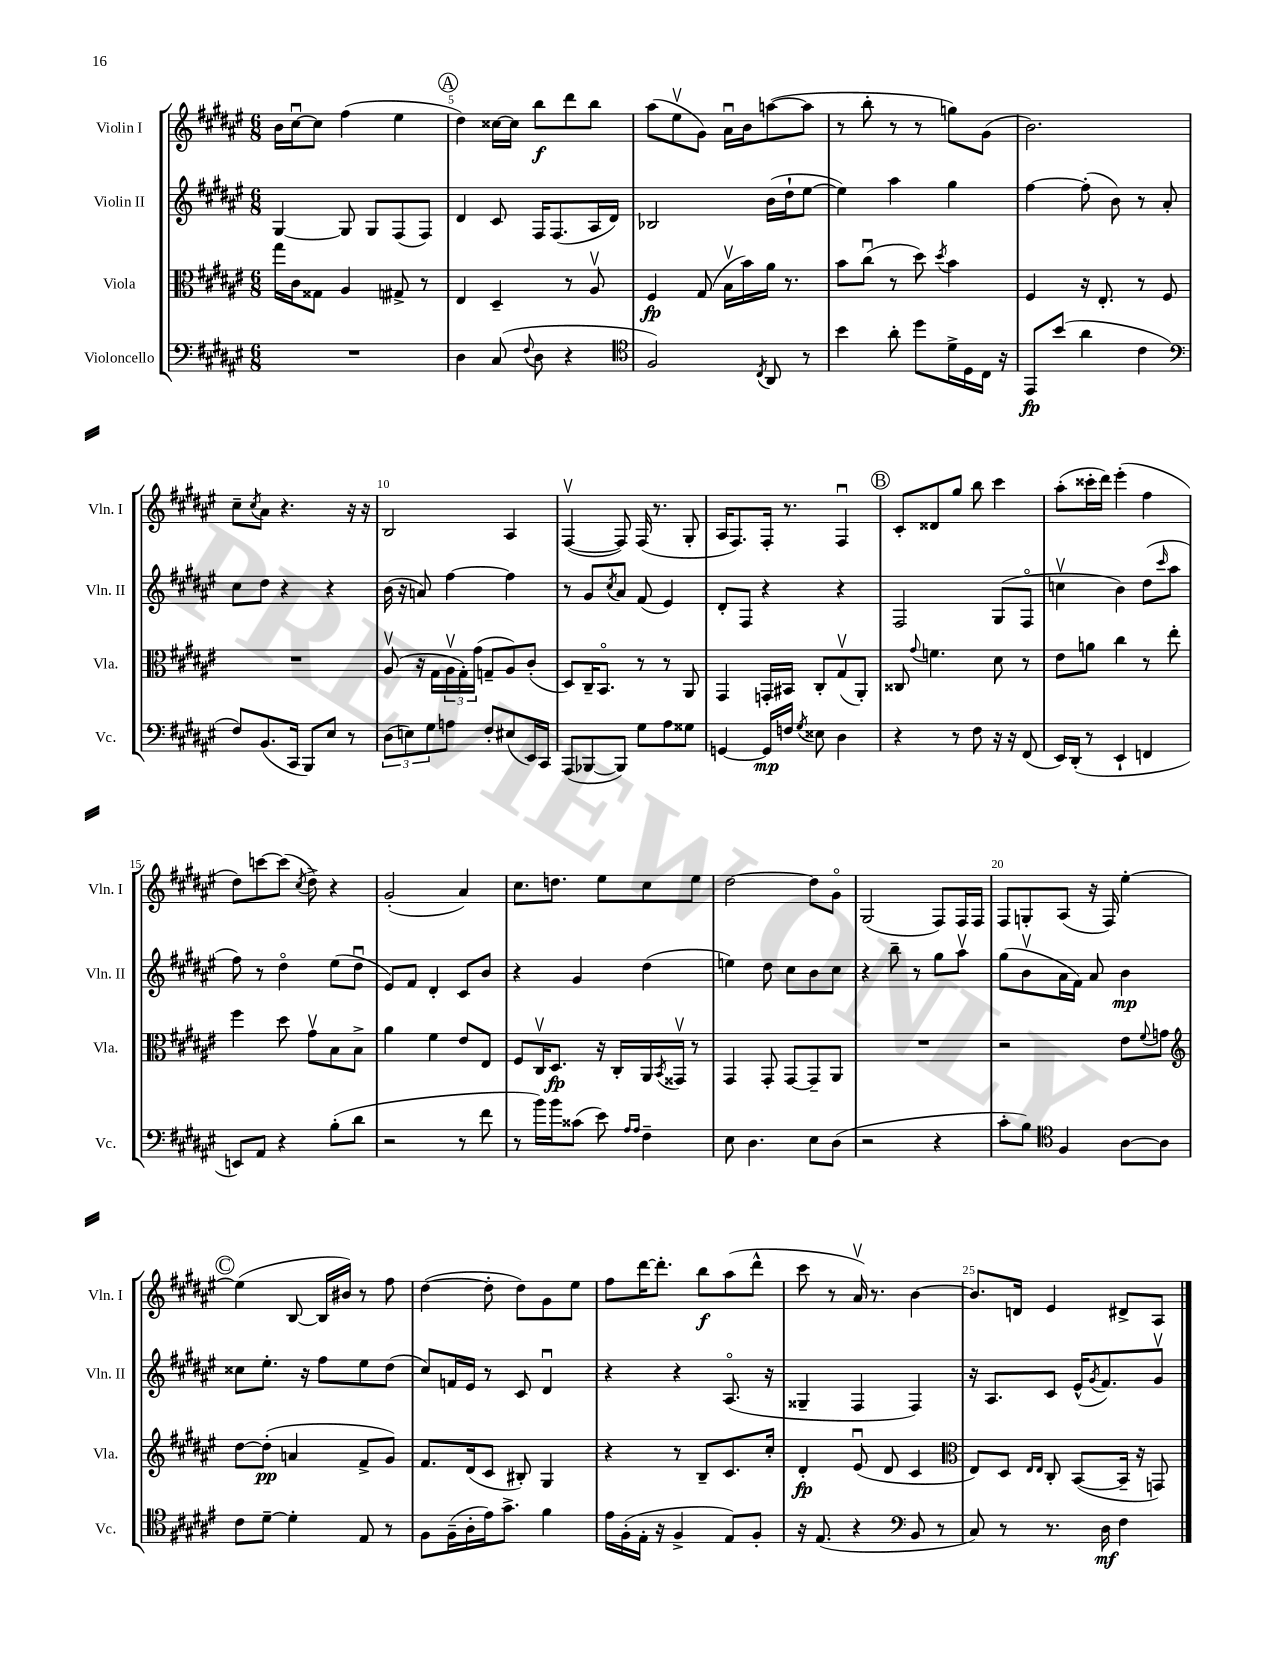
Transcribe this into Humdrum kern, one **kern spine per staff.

**kern	**dynam	**kern	**dynam	**kern	**dynam	**kern	**dynam
*part4	*part4	*part3	*part3	*part2	*part2	*part1	*part1
*staff4	*staff4	*staff3	*staff3	*staff2	*staff2	*staff1	*staff1
*I"Violoncello	*	*I"Viola	*	*I"Violin II	*	*I"Violin I	*
*I'Vc.	*	*I'Vla.	*	*I'Vln. II	*	*I'Vln. I	*
*clefF4	*	*clefC3	*	*clefG2	*	*clefG2	*
*k[f#c#g#d#a#e#]	*	*k[f#c#g#d#a#e#]	*	*k[f#c#g#d#a#e#]	*	*k[f#c#g#d#a#e#]	*
*M6/8	*	*M6/8	*	*M6/8	*	*M6/8	*
=4	=4	=4	=4	=4	=4	=4	=4
2.r	.	16gg#\LL	.	[4G#/	.	16b\LL	.
.	.	16c#\J	.	.	.	[16cc#u\J	.
.	.	8G##X\J	.	.	.	8cc#\J]	.
.	.	4A#/	.	8G#/]	.	(4ff#\	.
.	.	.	.	8G#/L	.	.	.
.	.	8G#X^/	.	(8F#/	.	4ee#\	.
.	.	8r	.	8F#/J)	.	.	.
!!LO:REH:place=s1:t=A
=5	=5	=5	=5	=5	=5	=5	=5
4D#\	.	4E#/	.	4d#/	.	4dd#\)	.
(8C#/	.	4D#~/	.	8c#/	.	[16cc##X\LL	.
.	.	.	.	.	.	16cc##\JJ]	.
8qqF#/	.	.	.	.	.	.	.
8D#\	.	.	.	16F#/KL	.	8bb\L	f
.	.	.	.	(8.F#/	.	.	.
4r	.	8r	.	.	.	8ddd#\	.
.	.	8A#v/	.	16A#/L	.	8bb\J	.
.	.	.	.	16d#/JJ)	.	.	.
=6	=6	=6	=6	=6	=6	=6	=6
*clefC4	*	*	*	*	*	*	*
2F#/)	.	4F#/	fp	2B-X/	.	(8aa#\L	.
.	.	.	.	.	.	8ee#v\	.
.	.	(8G#/	.	.	.	8g#\J)	.
.	.	16Bv\LL	.	.	.	16a#u\LL	.
.	.	16b\)	.	.	.	16b\J	.
8qC#/	.	.	.	.	.	.	.
8AA#/	.	16a#\JJ	.	(16b\LL	.	([8aan\	.
.	.	8.r	.	16dd#`\J	.	.	.
8r	.	.	.	[8ee#\J	.	8aa\J]	.
=7	=7	=7	=7	=7	=7	=7	=7
4b\	.	8b\L	.	4ee#\])	.	8r	.
.	.	(8cc#u\J	.	.	.	8bb'\	.
8a#'\	.	8r	.	4aa#\	.	8r	.
8dd#\L	.	8dd#\)	.	.	.	8r	.
.	.	8qdd#/	.	.	.	.	.
16d#^\L	.	4b\	.	4gg#\	.	8ggn\L)	.
16D#\	.	.	.	.	.	.	.
16C#\JJ	.	.	.	.	.	(8g#\J	.
16r	.	.	.	.	.	.	.
=8	=8	=8	=8	=8	=8	=8	=8
8EE#/L	fp	4F#/	.	[4ff#\	.	2.b\)	.
(8b/J	.	.	.	.	.	.	.
4a#\	.	16r	.	(8ff#'\]	.	.	.
.	.	8.E#'/	.	.	.	.	.
.	.	.	.	8b\)	.	.	.
4c#\	.	8r	.	8r	.	.	.
.	.	8F#/	.	8a#'/	.	.	.
!!LO:LB:g=z
=9	=9	=9	=9	=9	=9	=9	=9
*clefF4	*	*	*	*	*	*	*
8F#/L)	.	2.r	.	8cc#\L	.	8cc#~\L	.
.	.	.	.	.	.	8qcc#/	.
(8.BB/	.	.	.	8dd#\J	.	8a#\J	.
.	.	.	.	4r	.	4.r	.
16CC#/Jk	.	.	.	.	.	.	.
8BBB/L)	.	.	.	.	.	.	.
8E#/J	.	.	.	4r	.	.	.
8r	.	.	.	.	.	16r	.
.	.	.	.	.	.	16r	.
=10	=10	=10	=10	=10	=10	=10	=10
(12D#\L	.	(8A#v/	.	(16b\	.	2B/	.
.	.	.	.	16r	.	.	.
12En\)	.	.	.	.	.	.	.
.	.	16r	.	8an/)	.	.	.
12G#\	.	.	.	.	.	.	.
.	.	16G#\LL	.	.	.	.	.
8An\J	.	24A#v\	.	[4ff#\	.	.	.
.	.	24G#'\)	.	.	.	.	.
.	.	(24g#\JJ	.	.	.	.	.
8F#'/L	.	8Gn~/L	.	.	.	.	.
(8E#X/	.	8A#/)	.	4ff#\]	.	4A#/	.
16EE#/L)	.	(8c#'/J	.	.	.	.	.
16CC#/JJ	.	.	.	.	.	.	.
=11	=11	=11	=11	=11	=11	=11	=11
(8AAA#/L	.	8D#/L)	.	8r	.	([4F#v/	.
[8BBB-X/	.	16C#~/K	.	8g#/L	.	.	.
.	.	8.BB/J	.	.	.	.	.
.	.	.	.	8qcc#/	.	.	.
8BBB-/J])	.	.	.	8a#/J	.	8F#/])	.
8G#\L	.	8r	.	(8f#/	.	(16F#/	.
.	.	.	.	.	.	8.r	.
8A#\	.	8r	.	4e#/)	.	.	.
8G##X\J	.	8AA#/	.	.	.	8G#'/	.
=12	=12	=12	=12	=12	=12	=12	=12
[4GGn/	.	4GG#/	.	8d#'/L	.	16A#/KL	.
.	.	.	.	.	.	8.F#/)	.
.	.	.	.	8F#/J	.	.	.
16GG/LL]	mp	16GGn'/LL	.	4r	.	16F#'/Jk	.
16Fn/JJ	.	16BB#X/JJ	.	.	.	8.r	.
8qG#/	.	.	.	.	.	.	.
8E##X\	.	8C#'/L	.	.	.	.	.
4D#\	.	(8G#v/	.	4r	.	4F#u/	.
.	.	8AA#'/J)	.	.	.	.	.
!!LO:REH:place=s1:t=B
=13	=13	=13	=13	=13	=13	=13	=13
4r	.	8C##X/	.	2F#/	.	8c#'/L	.
.	.	8qqg#/	.	.	.	.	.
.	.	4.fn\	.	.	.	8d##X/	.
8r	.	.	.	.	.	8gg#/J	.
8F#\	.	.	.	.	.	8bb\	.
16r	.	8d#\	.	(8G#/L	.	4ccc#\	.
16r	.	.	.	.	.	.	.
(8FF#/	.	8r	.	8F#/J	.	.	.
=14	=14	=14	=14	=14	=14	=14	=14
16EE#/LL)	.	8e#\L	.	4ccnv\	.	(8aa#'\L	.
(16DD#'/JJ	.	.	.	.	.	.	.
8r	.	8an\J	.	.	.	16ccc##X'\L	.
.	.	.	.	.	.	16ddd#\JJ)	.
4EE#`/	.	4cc#\	.	4b\)	.	(4eee#'\	.
4FFn/	.	8r	.	(8dd#\L	.	4ff#\	.
.	.	.	.	16qqccc#/	.	.	.
.	.	8ee#'\	.	8aa#\J	.	.	.
!!LO:LB:g=z
=15	=15	=15	=15	=15	=15	=15	=15
8EEn/L)	.	4ff#\	.	8ff#\)	.	8dd#\L)	.
8AA#/J	.	.	.	8r	.	[8cccn\	.
4r	.	8dd#\	.	4dd#\	.	(8ccc\J]	.
.	.	.	.	.	.	8qcc#/	.
.	.	8g#v\L	.	.	.	8dd#^\)	.
(8B'\L	.	8B\	.	(8ee#\L	.	4r	.
8d#\J	.	8B^\J	.	8dd#u\J	.	.	.
=16	=16	=16	=16	=16	=16	=16	=16
2r	.	4a#\	.	8e#/L)	.	(2g#'/	.
.	.	.	.	8f#/J	.	.	.
.	.	4f#\	.	4d#'/	.	.	.
8r	.	8e#/L	.	8c#/L	.	4a#/)	.
8f#\	.	8E#/J	.	8b/J	.	.	.
=17	=17	=17	=17	=17	=17	=17	=17
8r	.	8F#/L	.	4r	.	8.cc#\L	.
16b\LL)	.	16C#v/K	.	.	.	.	.
16b\J	.	8.D#/J	fp	.	.	8.ddn\J	.
(8c##X\J	.	.	.	4g#/	.	.	.
8e#\)	.	16r	.	.	.	8ee#\L	.
.	.	16C#'/LL	.	.	.	.	.
16qqA#/LL	.	.	.	.	.	.	.
16qqA#/JJ	.	.	.	.	.	.	.
4F#~\	.	16AA#/	.	(4dd#\	.	8cc#\	.
.	.	8qBB/	.	.	.	.	.
.	.	16GG##Xv/JJ	.	.	.	.	.
.	.	8r	.	.	.	8ee#\J	.
=18	=18	=18	=18	=18	=18	=18	=18
8E#\	.	4GG#/	.	4een\)	.	[2dd#\	.
4.D#\	.	.	.	.	.	.	.
.	.	8GG#'/	.	8dd#\	.	.	.
.	.	[8GG#/L	.	8cc#\L	.	.	.
8E#\L	.	8GG#~/]	.	8b\	.	8dd#\L]	.
(8D#\J	.	8AA#/J	.	8cc#\J	.	8g#\J	.
=19	=19	=19	=19	=19	=19	=19	=19
2r	.	2.r	.	4r	.	(2G#/	.
.	.	.	.	8bb~\	.	.	.
.	.	.	.	8r	.	.	.
4r	.	.	.	8gg#\L	.	8F#/L)	.
.	.	.	.	8aa#v\J	.	16F#/L	.
.	.	.	.	.	.	16F#/JJ	.
=20	=20	=20	=20	=20	=20	=20	=20
8c#'\L	.	2r	.	(8gg#\L	.	8F#/L	.
8B\J)	.	.	.	8bv\	.	8Gn'/	.
*clefC4	*	*	*	*	*	*	*
4F#/	.	.	.	16a#\L	.	(8A#/J	.
.	.	.	.	16f#\JJ)	.	.	.
.	.	.	.	8a#/	.	16r	.
.	.	.	.	.	.	16F#/)	.
[8A#\L	.	8e#\L	.	4b\	mp	[4ee#'\	.
.	.	8qqf#/	.	.	.	.	.
8A#\J]	.	8gn\J	.	.	.	.	.
!!LO:LB:g=z
!!LO:REH:place=s1:t=C
=21	=21	=21	=21	=21	=21	=21	=21
*	*	*clefG2	*	*	*	*	*
8c#\L	.	[8dd#\L	.	8cc##X\L	.	(4ee#\]	.
[8d#~\J	.	(8dd#'\J]	pp	8.ee#'\J	.	.	.
4d#'\]	.	4an/	.	.	.	[8B/	.
.	.	.	.	16r	.	.	.
.	.	.	.	8ff#\L	.	16B/LL]	.
.	.	.	.	.	.	16b#X/JJ)	.
8E#/	.	8f#^/L	.	8ee#\	.	8r	.
8r	.	8g#/J)	.	(8dd#\J	.	8ff#\	.
=22	=22	=22	=22	=22	=22	=22	=22
8F#\L	.	8.f#/L	.	8cc#/L)	.	([4dd#\	.
(16F#~\L	.	.	.	16fn/L	.	.	.
16A#'\	.	(16d#/k	.	16e#/JJ	.	.	.
16e#\J)	.	8c#/J	.	8r	.	8dd#'\]	.
8.g#^\J	.	.	.	.	.	.	.
.	.	8B#X'/)	.	8c#/	.	8dd#\L)	.
4f#\	.	4G#/	.	4d#u/	.	8g#\	.
.	.	.	.	.	.	8ee#\J	.
=23	=23	=23	=23	=23	=23	=23	=23
16e#\LL	.	4r	.	4r	.	8ff#\L	.
(16F#'\	.	.	.	.	.	.	.
16E#'\JJ	.	.	.	.	.	[16ddd#\K	.
16r	.	.	.	.	.	8.ddd#'\J]	.
4F#^/	.	8r	.	4r	.	.	.
.	.	8B~/L	.	.	.	8bb\L	f
8E#/L)	.	8.c#/	.	(8.A#/	.	(8aa#\	.
8F#'/J	.	.	.	.	.	8ddd#^^\J	.
.	.	16cc#'/Jk	.	16r	.	.	.
=24	=24	=24	=24	=24	=24	=24	=24
16r	.	4d#'/	fp	4G##X~/	.	8ccc#\	.
(8.E#/	.	.	.	.	.	.	.
.	.	.	.	.	.	8r	.
4r	.	(8e#u/	.	4F#/	.	16a#v/)	.
.	.	.	.	.	.	8.r	.
.	.	8d#/	.	.	.	.	.
*clefF4	*	*	*	*	*	*	*
8BB/	.	4c#/	.	4F#/)	.	[4b\	.
8r	.	.	.	.	.	.	.
=25	=25	=25	=25	=25	=25	=25	=25
*	*	*clefC3	*	*	*	*	*
8C#/)	.	8E#/L)	.	16r	.	8.b/L]	.
.	.	.	.	8.A#/L	.	.	.
8r	.	8D#/J	.	.	.	.	.
.	.	.	.	.	.	16dn/Jk	.
.	.	16qqE#/LL	.	.	.	.	.
.	.	16qqE#/JJ	.	.	.	.	.
8.r	.	8C#'/	.	8c#/J	.	4e#/	.
.	.	([8BB/L	.	(16e#^^/KL	.	.	.
.	.	.	.	8qg#/	.	.	.
16D#\	mf	.	.	8.f#/)	.	.	.
4F#\	.	16BB~/Jk]	.	.	.	8d#X^/L	.
.	.	16r	.	.	.	.	.
.	.	8GGn/)	.	8g#v/J	.	8A#/J	.
==	==	==	==	==	==	==	==
*-	*-	*-	*-	*-	*-	*-	*-
